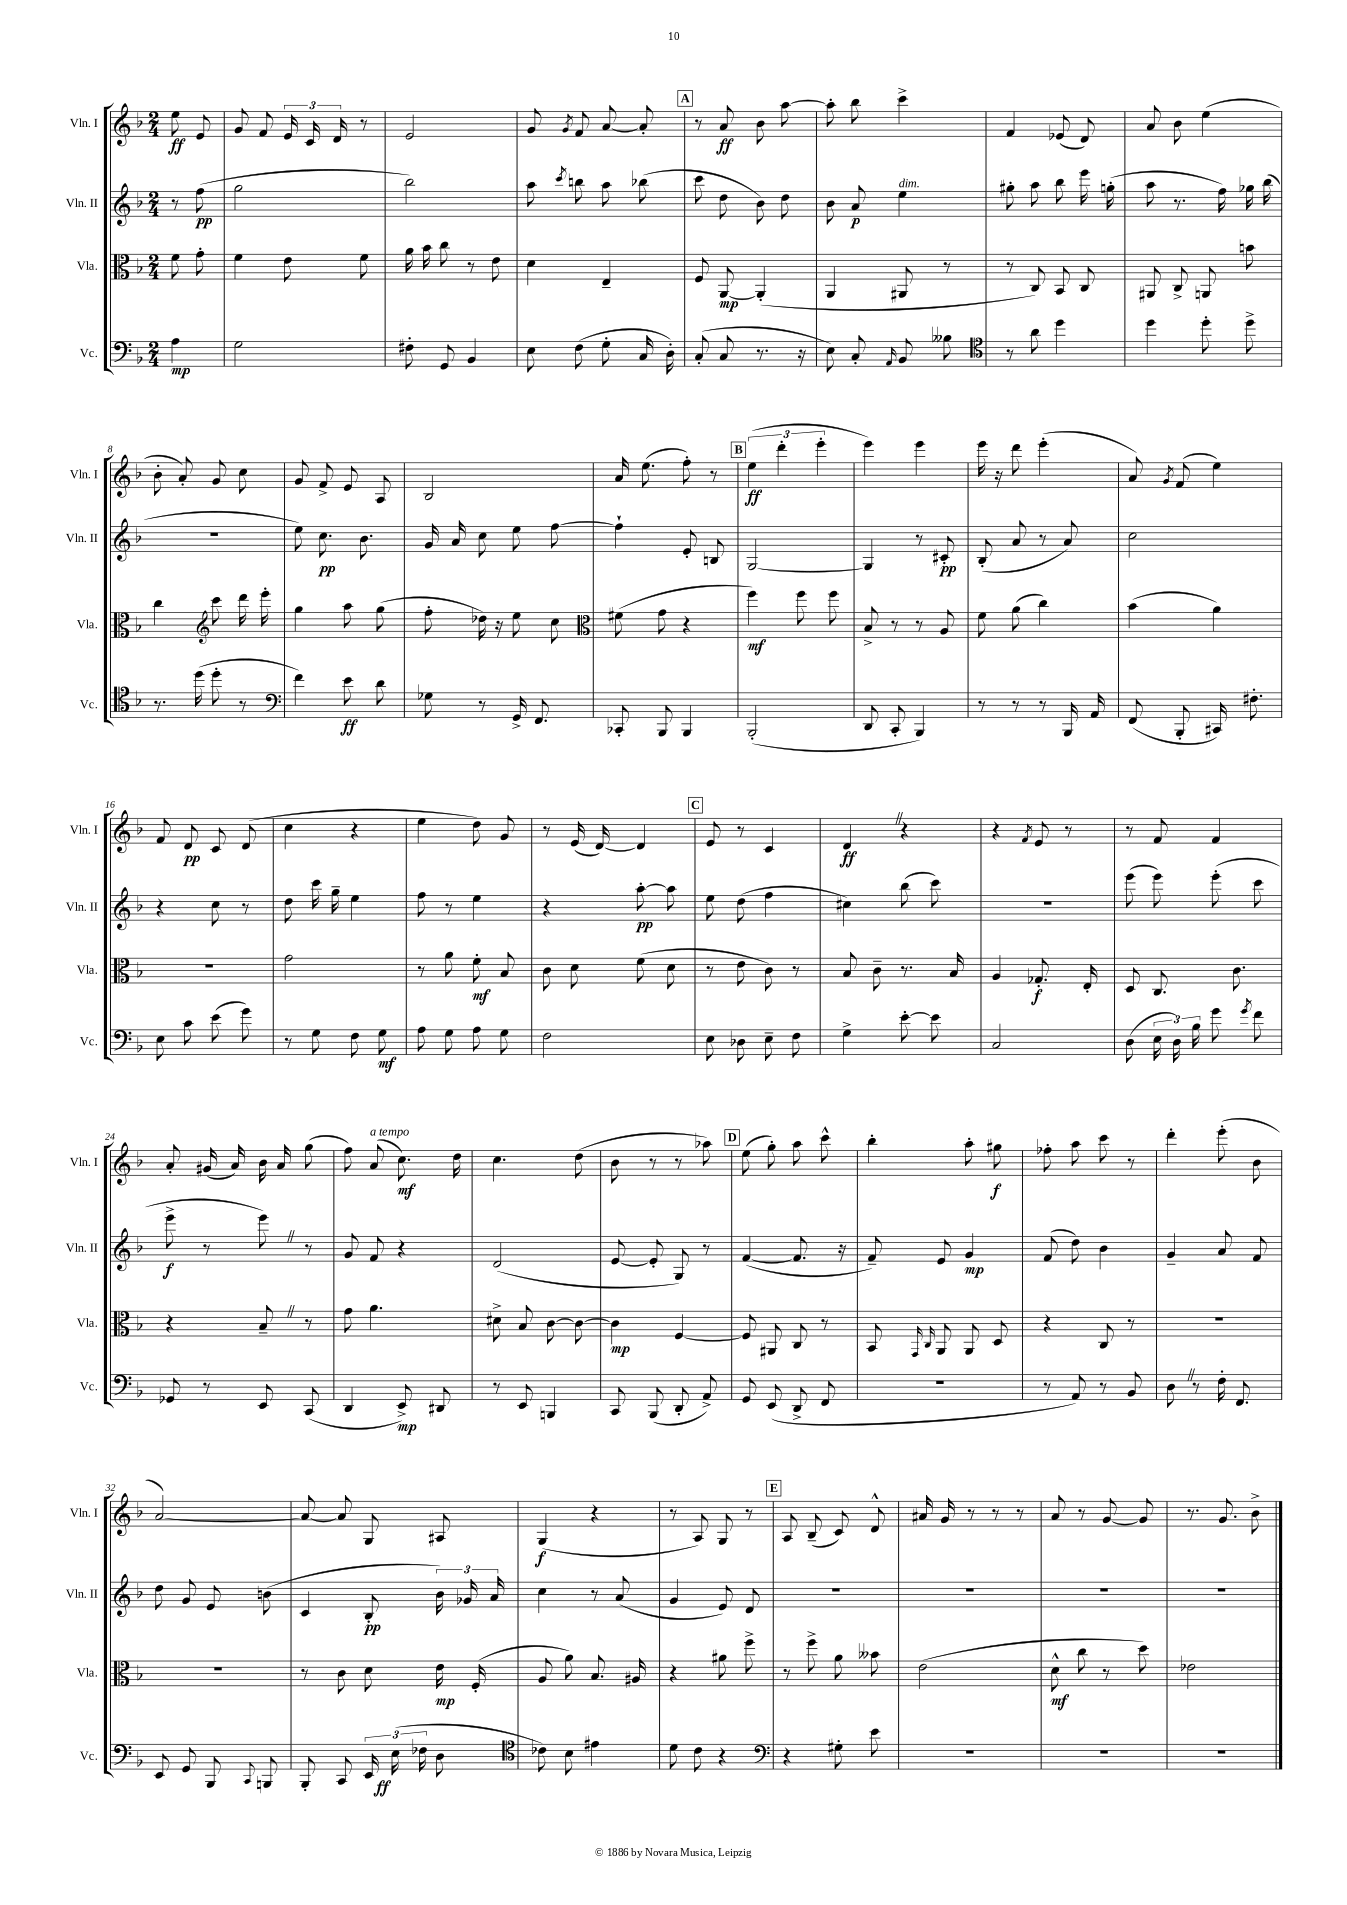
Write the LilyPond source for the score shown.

<<
\new StaffGroup <<
\new Staff = "s0" \with { instrumentName = "Vln. I" shortInstrumentName = "Vln. I" } {
    \clef treble \key f \major \numericTimeSignature \time 2/4 \partial 4
    \autoBeamOff e''8\ff e'8 |
    g'8 f'8 \tuplet 3/2 { e'16 c'16 d'16 } r8 |
    e'2 |
    g'8 \acciaccatura { g'8 } f'8 a'8~ a'8-. |
    \mark \markup { \box "A" } r8 a'8\ff bes'8 a''8~ |
    a''8-. bes''8 c'''4-> |
    f'4 ees'8( d'8) |
    a'8 bes'8 e''4( |
    bes'8-. a'8-.) g'8 c''8 |
    g'8 f'8-> e'8 a8 |
    bes2 |
    a'16 e''8.( f''8-.) r8 |
    \mark \markup { \box "B" } \tuplet 3/2 { e''4\ff( d'''4-. e'''4-. } |
    e'''4) e'''4 |
    e'''16 r16 d'''8 e'''4-.( |
    a'8) \acciaccatura { g'8 } f'8( e''4) |
    f'8 d'8\pp c'8 d'8( |
    c''4 r4 |
    e''4 d''8) g'8 |
    r8 e'16( d'16~) d'4 |
    \mark \markup { \box "C" } e'8 r8 c'4 |
    d'4\ff \once \override BreathingSign.text = \markup { \musicglyph "scripts.caesura.straight" } \breathe r4 |
    r4 \acciaccatura { f'8 } e'8 r8 |
    r8 f'8 f'4 |
    a'8-. gis'16( a'16) bes'16 a'16 g''8( |
    f''8) a'8^\markup { \italic "a tempo" }( c''8.\mf) d''16 |
    c''4. d''8( |
    bes'8 r8 r8 aes''8) |
    \mark \markup { \box "D" } e''8( g''8-.) a''8 c'''8-^ |
    bes''4-. a''8-. gis''8\f |
    fes''8-. a''8 c'''8 r8 |
    d'''4-. e'''8-.( bes'8 |
    a'2~) |
    a'8~ a'8 g8 ais8 |
    g4\f( r4 |
    r8 a8) g8 r8 |
    \mark \markup { \box "E" } a8 bes8--( c'8) d'8-^ |
    ais'16 g'16 r8 r8 r8 |
    a'8 r8 g'8~ g'8 |
    r8. g'8. bes'8-> \bar "|." |
}
\new Staff = "s1" \with { instrumentName = "Vln. II" shortInstrumentName = "Vln. II" } {
    \clef treble \key f \major \numericTimeSignature \time 2/4 \partial 4
    \autoBeamOff r8 f''8\pp( |
    g''2 |
    bes''2) |
    a''8 \acciaccatura { c'''8 } b''8 a''8 bes''8( |
    \mark \markup { \box "A" } c'''8 d''8 bes'8) d''8 |
    bes'8 a'8\p e''4^\markup { \italic "dim." } |
    gis''8-. a''8 bes''8 e'''16 g''16-.( |
    a''8 r8. f''16) ges''16 bes''16( |
    r2 |
    e''8) c''8.\pp bes'8. |
    g'16 a'16 c''8 e''8 f''8~ |
    f''4-! e'8-. b8 |
    \mark \markup { \box "B" } g2~ |
    g4 r8 cis'8-.\pp |
    bes8-.( a'8 r8 a'8) |
    c''2 |
    r4 c''8 r8 |
    d''8 c'''16 g''16-- e''4 |
    f''8 r8 e''4 |
    r4 a''8~-.\pp a''8 |
    \mark \markup { \box "C" } e''8 d''8( f''4 |
    cis''4) bes''8( c'''8) |
    r2 |
    e'''8( e'''8) e'''8-.( c'''8 |
    e'''8->\f r8 e'''8) \once \override BreathingSign.text = \markup { \musicglyph "scripts.caesura.straight" } \breathe r8 |
    g'8 f'8 r4 |
    d'2( |
    e'8~ e'8-. g8) r8 |
    \mark \markup { \box "D" } f'4~( f'8. r16 |
    f'8--) e'8 g'4\mp |
    f'8( d''8) bes'4 |
    g'4-- a'8 f'8 |
    d''8 g'8 e'8 b'8( |
    c'4 bes8-.\pp \tuplet 3/2 { bes'16) ges'16 a'16 } |
    c''4 r8 a'8( |
    g'4 e'8) d'8 |
    \mark \markup { \box "E" } R2 |
    R2 |
    R2 |
    R2 \bar "|." |
}
\new Staff = "s2" \with { instrumentName = "Vla." shortInstrumentName = "Vla." } {
    \clef alto \key f \major \numericTimeSignature \time 2/4 \partial 4
    \autoBeamOff f'8 g'8-. |
    f'4 e'8 f'8 |
    a'16 bes'16 c''8 r8 e'8 |
    d'4 e4-- |
    \mark \markup { \box "A" } f8 a,8~\mp a,4-.( |
    a,4 ais,8 r8 |
    r8 c8) bes,8 c8 |
    ais,8 c8-> a,8 b'8 |
    c''4 \clef treble c'''8 d'''16 e'''16-. |
    g''4 a''8 g''8( |
    f''8-. des''16) r16 e''8 c''8 |
    \clef alto fis'8( g'8 r4 |
    \mark \markup { \box "B" } f''4\mf) f''8 f''8 |
    bes8-> r8 r8 a8 |
    f'8 a'8( c''4) |
    bes'4( a'4) |
    R2 |
    g'2 |
    r8 a'8 f'8-.\mf bes8 |
    c'8 d'8 f'8( d'8 |
    \mark \markup { \box "C" } r8 e'8 c'8) r8 |
    bes8 c'8-- r8. bes16 |
    a4 ges8.-.\f e16-. |
    d8 c8. c'8. |
    r4 bes8-- \once \override BreathingSign.text = \markup { \musicglyph "scripts.caesura.straight" } \breathe r8 |
    g'8 a'4. |
    dis'8-> bes8 c'8~ c'8~ |
    c'4\mp f4~ |
    \mark \markup { \box "D" } f8 ais,8 c8 r8 |
    bes,8 \grace { g,16 c16 } a,8 a,8 d8 |
    r4 c8 r8 |
    R2 |
    R2 |
    r8 c'8 d'8 e'16\mp f16-.( |
    a8 a'8) bes8. ais16 |
    r4 ais'8 f''8-> |
    \mark \markup { \box "E" } r8 f''8-> a'8 beses'8 |
    e'2( |
    d'8-^\mf c''8 r8 d''8) |
    ees'2 \bar "|." |
}
\new Staff = "s3" \with { instrumentName = "Vc." shortInstrumentName = "Vc." } {
    \clef bass \key f \major \numericTimeSignature \time 2/4 \partial 4
    \autoBeamOff a4\mp |
    g2 |
    fis8-. g,8 bes,4 |
    e8 f8( g8-. c16 d16-.) |
    \mark \markup { \box "A" } c8-.( c8 r8. r16 |
    e8) c8-. \grace { a,16 } bes,8 beses8 |
    \clef tenor r8 a'8 d''4 |
    d''4 d''8-. d''8-> |
    r8. d''16( d''8-. r8 |
    \clef bass f'4) e'8\ff d'8 |
    ges8 r8 g,16-> f,8. |
    ces,8-. bes,,8 bes,,4 |
    \mark \markup { \box "B" } bes,,2-.( |
    d,8 c,8-. bes,,4) |
    r8 r8 r8 bes,,16 a,16 |
    f,8( bes,,8-. cis,16) fis8.-. |
    e8 c'8 e'8( g'8) |
    r8 g8 f8 g8\mf |
    a8 g8 a8 g8 |
    f2 |
    \mark \markup { \box "C" } e8 des8 e8-- f8 |
    g4-> e'8~-. e'8 |
    c2 |
    d8( \tuplet 3/2 { e16 d16) bes16 } g'8 \acciaccatura { g'8 } f'8 |
    ges,8 r8 e,8 c,8( |
    d,4 e,8->\mp) dis,8 |
    r8 e,8 b,,4 |
    c,8 bes,,8( d,8-. a,8->) |
    \mark \markup { \box "D" } g,8 e,8( d,8-> f,8 |
    r2 |
    r8 a,8) r8 bes,8 |
    d8 \once \override BreathingSign.text = \markup { \musicglyph "scripts.caesura.straight" } \breathe r8 f16-. f,8. |
    e,8 g,8 bes,,8 \appoggiatura { c,8 } b,,8 |
    bes,,8-. c,8 \tuplet 3/2 { e,16 e16\ff( fes16 } d8 |
    \clef tenor ces'8) bes8 eis'4 |
    d'8 c'8 r4 |
    \mark \markup { \box "E" } \clef bass r4 gis8-. e'8 |
    R2 |
    R2 |
    R2 \bar "|." |
}
>>
>>
